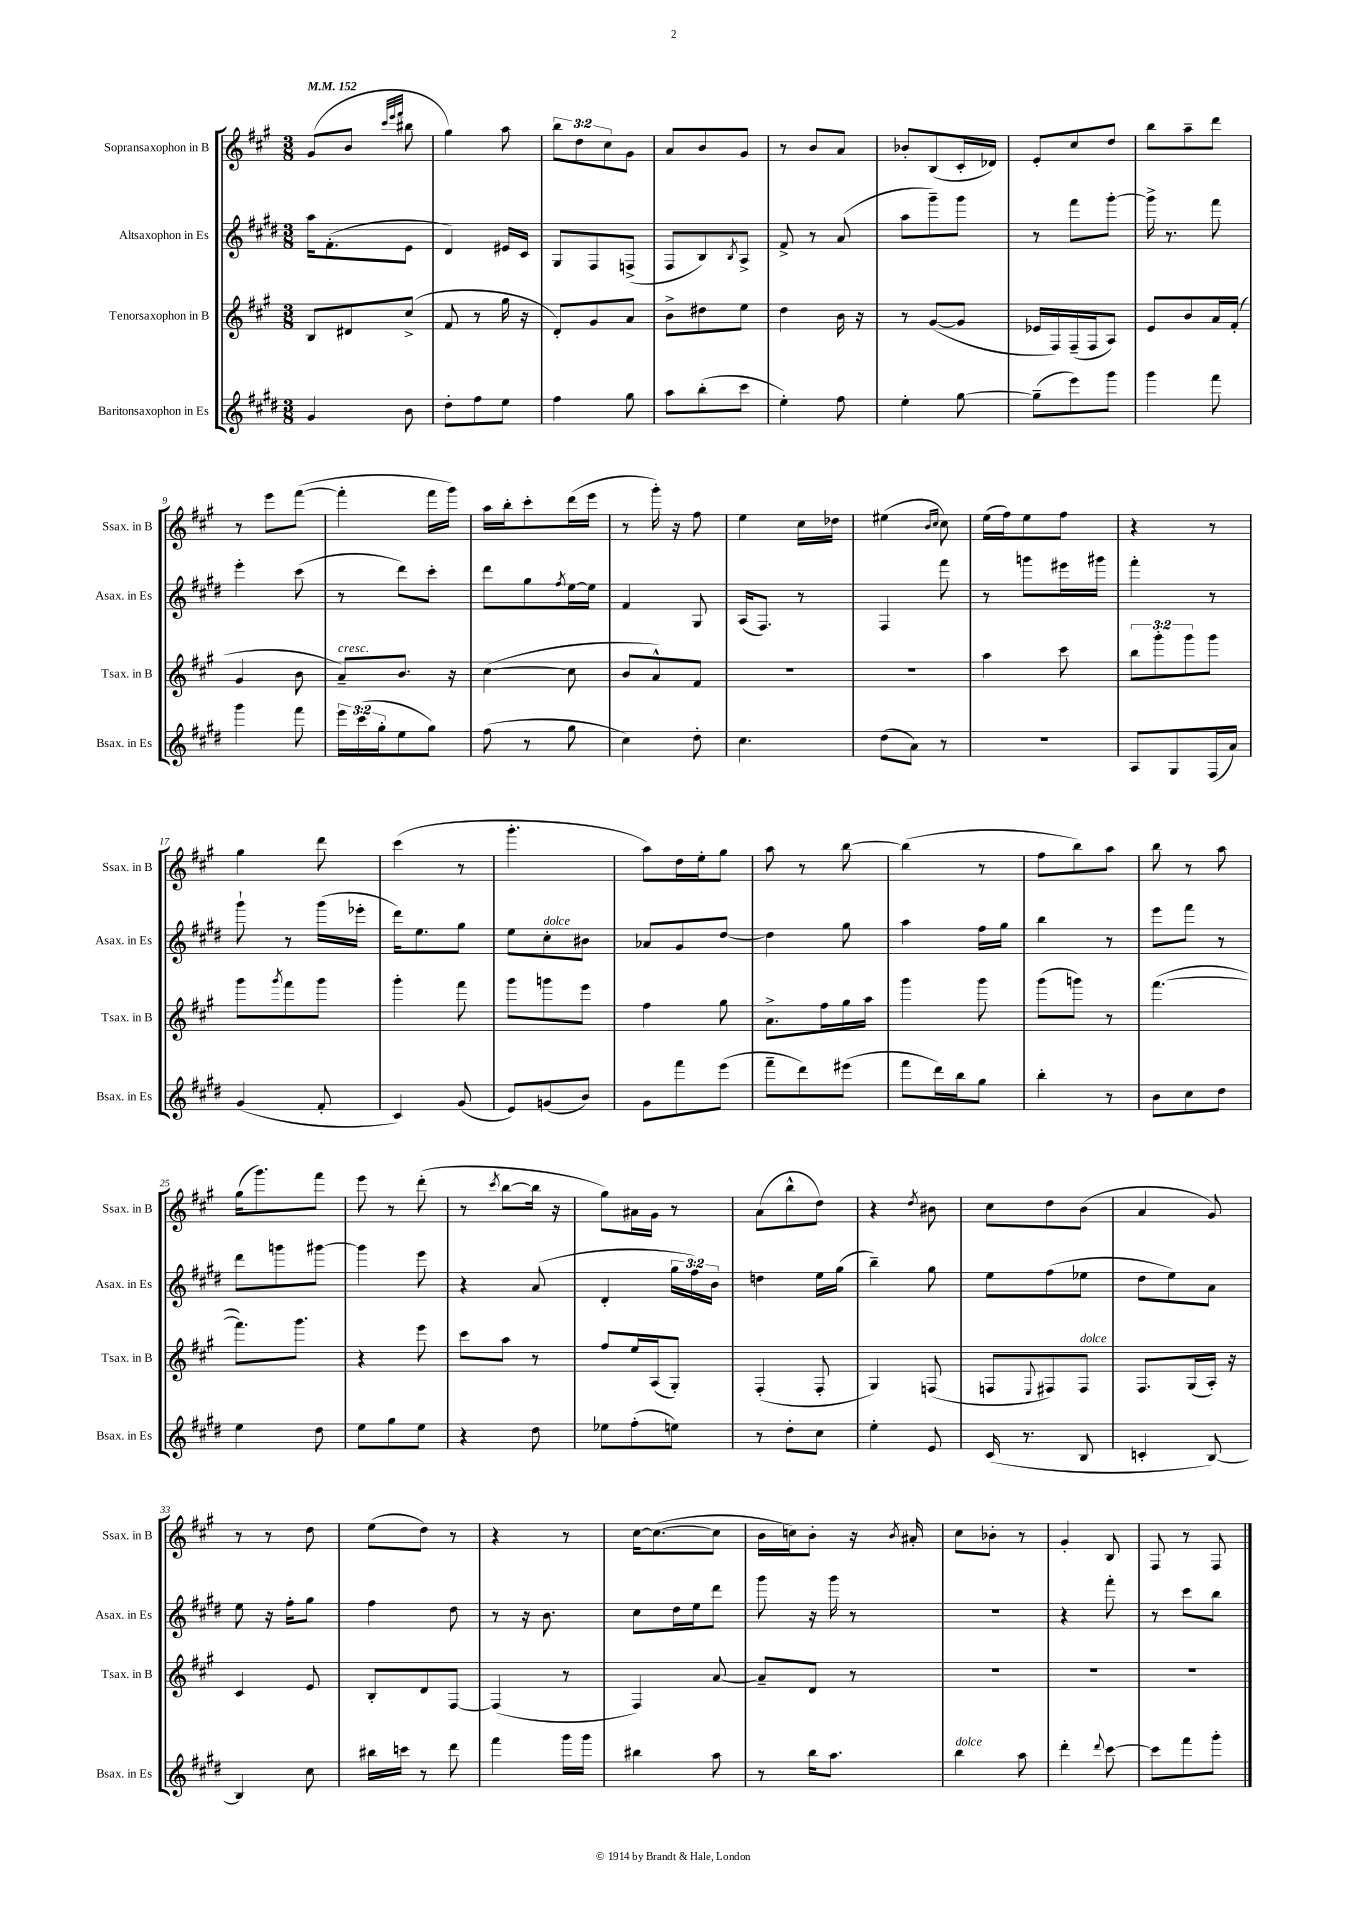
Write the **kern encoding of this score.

**kern	**kern	**kern	**kern
*staff4	*staff3	*staff2	*staff1
*clefG2	*clefG2	*clefG2	*clefG2
*k[f#c#g#d#]	*k[f#c#g#]	*k[f#c#g#d#]	*k[f#c#g#]
*M3/8	*M3/8	*M3/8	*M3/8
*MM152	*MM152	*MM152	*MM152
4g#	8B	16aa	(8g#
.	.	(8.f#'	.
.	8d#	.	8b
.	.	.	32qqccc#
.	.	.	32qqeee
.	.	.	32qqfff#
8b	(8cc#^	8e	8bb#
=	=	=	=
8dd#'	8f#	4d#)	4gg#)
8ff#	8r	.	.
8ee	16gg#	16e#	8aa
.	16r	16c#	.
=	=	=	=
4ff#	8d')	8G#	12bb
.	.	.	12dd
.	8g#	8F#	.
.	.	.	12cc#
8gg#	8a	(8F^	8g#
=	=	=	=
8aa	8b^	8F#	8a
(8bb'	8dd#	8B)	8b
.	.	8qB	.
8ccc#	8ee	8A^	8g#
=	=	=	=
4ee')	4dd	8f#^	8r
.	.	8r	8b
8ff#	16b	(8a	8a
.	16r	.	.
=	=	=	=
4ee'	8r	8aa	8b-'
.	([8g#	8ggg#~)	(8B
[8gg#	8g#]	8ggg#	16c#'
.	.	.	16d-)
=	=	=	=
(8gg#~]	16e-	8r	8e'
.	16F#)	.	.
8eee)	(16F#~	8fff#	8cc#
.	16F#	.	.
8ggg#	8A)	[8ggg#'	8dd
=	=	=	=
4ggg#	8e	16ggg#^]	8bb
.	.	8.r	.
.	8b	.	8aa~
8fff#	16a	8fff#	8ddd
.	(16f#'	.	.
=	=	=	=
4ggg#	4g#	4eee'	8r
.	.	.	8eee
8fff#	8b	(8ccc#	([8fff#
=	=	=	=
24eee	8a~)	8r	4fff#']
(24ccc#	.	.	.
24gg#'	.	.	.
8ee	8.b	8ddd#)	.
8gg#)	.	8ccc#'	16fff#
.	16r	.	16ggg#)
=	=	=	=
(8ff#	([4cc#	8ddd#	16aa
.	.	.	16bb'
8r	.	8gg#	8ccc#'
.	.	8qff#	.
8gg#	8cc#]	[16ee	(16ddd
.	.	16ee]	16eee
=	=	=	=
4cc#)	8b	4f#	8r
.	8a^^)	.	16ggg#')
.	.	.	16r
8dd#'	8f#	8G#	8ff#
=	=	=	=
4.cc#	4.r	(16A	4ee
.	.	8.F#)	.
.	.	8r	16cc#
.	.	.	16dd-
=	=	=	=
(8dd#	4.r	4F#	(4ee#
8a)	.	.	.
.	.	.	16qqb
.	.	.	16qqcc#
8r	.	8fff#	8cc#)
=	=	=	=
4.r	4aa	8r	(16ee
.	.	.	16ff#)
.	.	8ggg	8ee
.	8ccc#	16eee#	8ff#
.	.	16ggg#	.
=	=	=	=
8A	12bb	4fff#'	4r
.	12ggg#'	.	.
8G#	.	.	.
.	12ggg#	.	.
(16F#	8ggg#	8r	8r
16a)	.	.	.
=	=	=	=
(4g#	8ggg#	8ggg#`	4gg#
.	8qggg#	.	.
.	8fff#	8r	.
8f#'	8ggg#	(16ggg#	8ddd
.	.	16eee-'	.
=	=	=	=
4c#)	4ggg#'	16ddd#)	(4ccc#
.	.	8.ee	.
(8g#	8fff#	8gg#	8r
=	=	=	=
8e)	8ggg#	8ee	4.ggg#'
(8g	8ggg	8cc#'	.
8b)	8eee	8b#	.
=	=	=	=
8g#	4ff#	8a-	8aa)
8fff#	.	8g#	16dd
.	.	.	16ee'
(8eee	8gg#	[8dd#	8gg#
=	=	=	=
8fff#~	8.a^	4dd#]	8aa
8ddd#)	.	.	8r
.	16ff#	.	.
(8eee#	16gg#	8gg#	[8bb
.	16aa	.	.
=	=	=	=
8fff#	4ggg#	4aa	(4bb]
16ddd#)	.	.	.
16bb	.	.	.
8gg#	8ggg#	16ff#	8r
.	.	16gg#	.
=	=	=	=
4bb'	(8ggg#	4bb	8ff#
.	8ggg)	.	8bb)
8r	8r	8r	8aa
=	=	=	=
8b	([4.fff#	8eee	8bb
8cc#	.	8fff#	8r
8dd#	.	8r	8aa
=	=	=	=
4ee	8.fff#])	8ddd#	(16gg#
.	.	.	8.ggg#)
.	.	8ggg	.
.	8.ggg#	.	.
8dd#	.	[8ggg#	8fff#
=	=	=	=
8ee	4r	4ggg#]	8eee
8gg#	.	.	8r
8ee	8eee	8eee	(8ddd'
=	=	=	=
4r	8ccc#	4r	8r
.	.	.	8qccc#
.	8aa	.	[8bb
8dd#	8r	(8a	16bb]
.	.	.	16r
=	=	=	=
8ee-	8ff#	4d#'	8gg#)
(8ff#'	16ee	.	16a#
.	(16A	.	16g#
8ee)	8G#')	24gg#	8r
.	.	24ff#)	.
.	.	24b	.
=	=	=	=
8r	(4F#'	4dd	(8a
8dd#'	.	.	8bb^^
8cc#	8F#'	16ee	8dd)
.	.	(16gg#	.
=	=	=	=
4ee'	4G#)	4bb~)	4r
.	.	.	8qdd
8e	(8F	8gg#	8b#
=	=	=	=
(16c#	8F	8ee	8cc#
8.r	.	.	.
.	8qqE	.	.
.	8F#)	(8ff#	8dd
8B	8F#	8ee-	(8b
=	=	=	=
4c'	8.F#	8dd#	4a
.	.	8ee)	.
.	(16G#	.	.
[8B)	16A')	8a	8g#)
.	16r	.	.
=	=	=	=
4B]	4c#	8ee	8r
.	.	16r	8r
.	.	16ff#'	.
8cc#	8e	8gg#	8dd
=	=	=	=
16bb#	8B'	4ff#	(8ee
16ccc	.	.	.
8r	8d	.	8dd)
8ddd#	[8F#	8dd#	8r
=	=	=	=
4fff#	(4F#]	8r	4r
.	.	16r	.
.	.	8.b	.
16ggg#	8r	.	8r
16ggg#	.	.	.
=	=	=	=
4bb#	4F#)	8cc#	[16cc#
.	.	.	(8.cc#_
.	.	16dd#	.
.	.	16ee	.
8aa	[8a	8ddd#	8cc#]
=	=	=	=
8r	8a~]	8ggg#	16b
.	.	.	16cc)
16bb	8d	16r	8b'
8.aa	.	16ggg#	.
.	8r	8r	16r
.	.	.	8qb
.	.	.	16a#'
=	=	=	=
4bb	4.r	4.r	8cc#
.	.	.	8b-'
8aa	.	.	8r
=	=	=	=
4ddd#'	4.r	4r	4g#'
8qqddd#	.	.	.
[8ccc#	.	8fff#'	8B
=	=	=	=
8ccc#]	4.r	8r	8F#
8fff#	.	8ccc#	8r
8ggg#'	.	8bb	8F#
==	==	==	==
*-	*-	*-	*-
